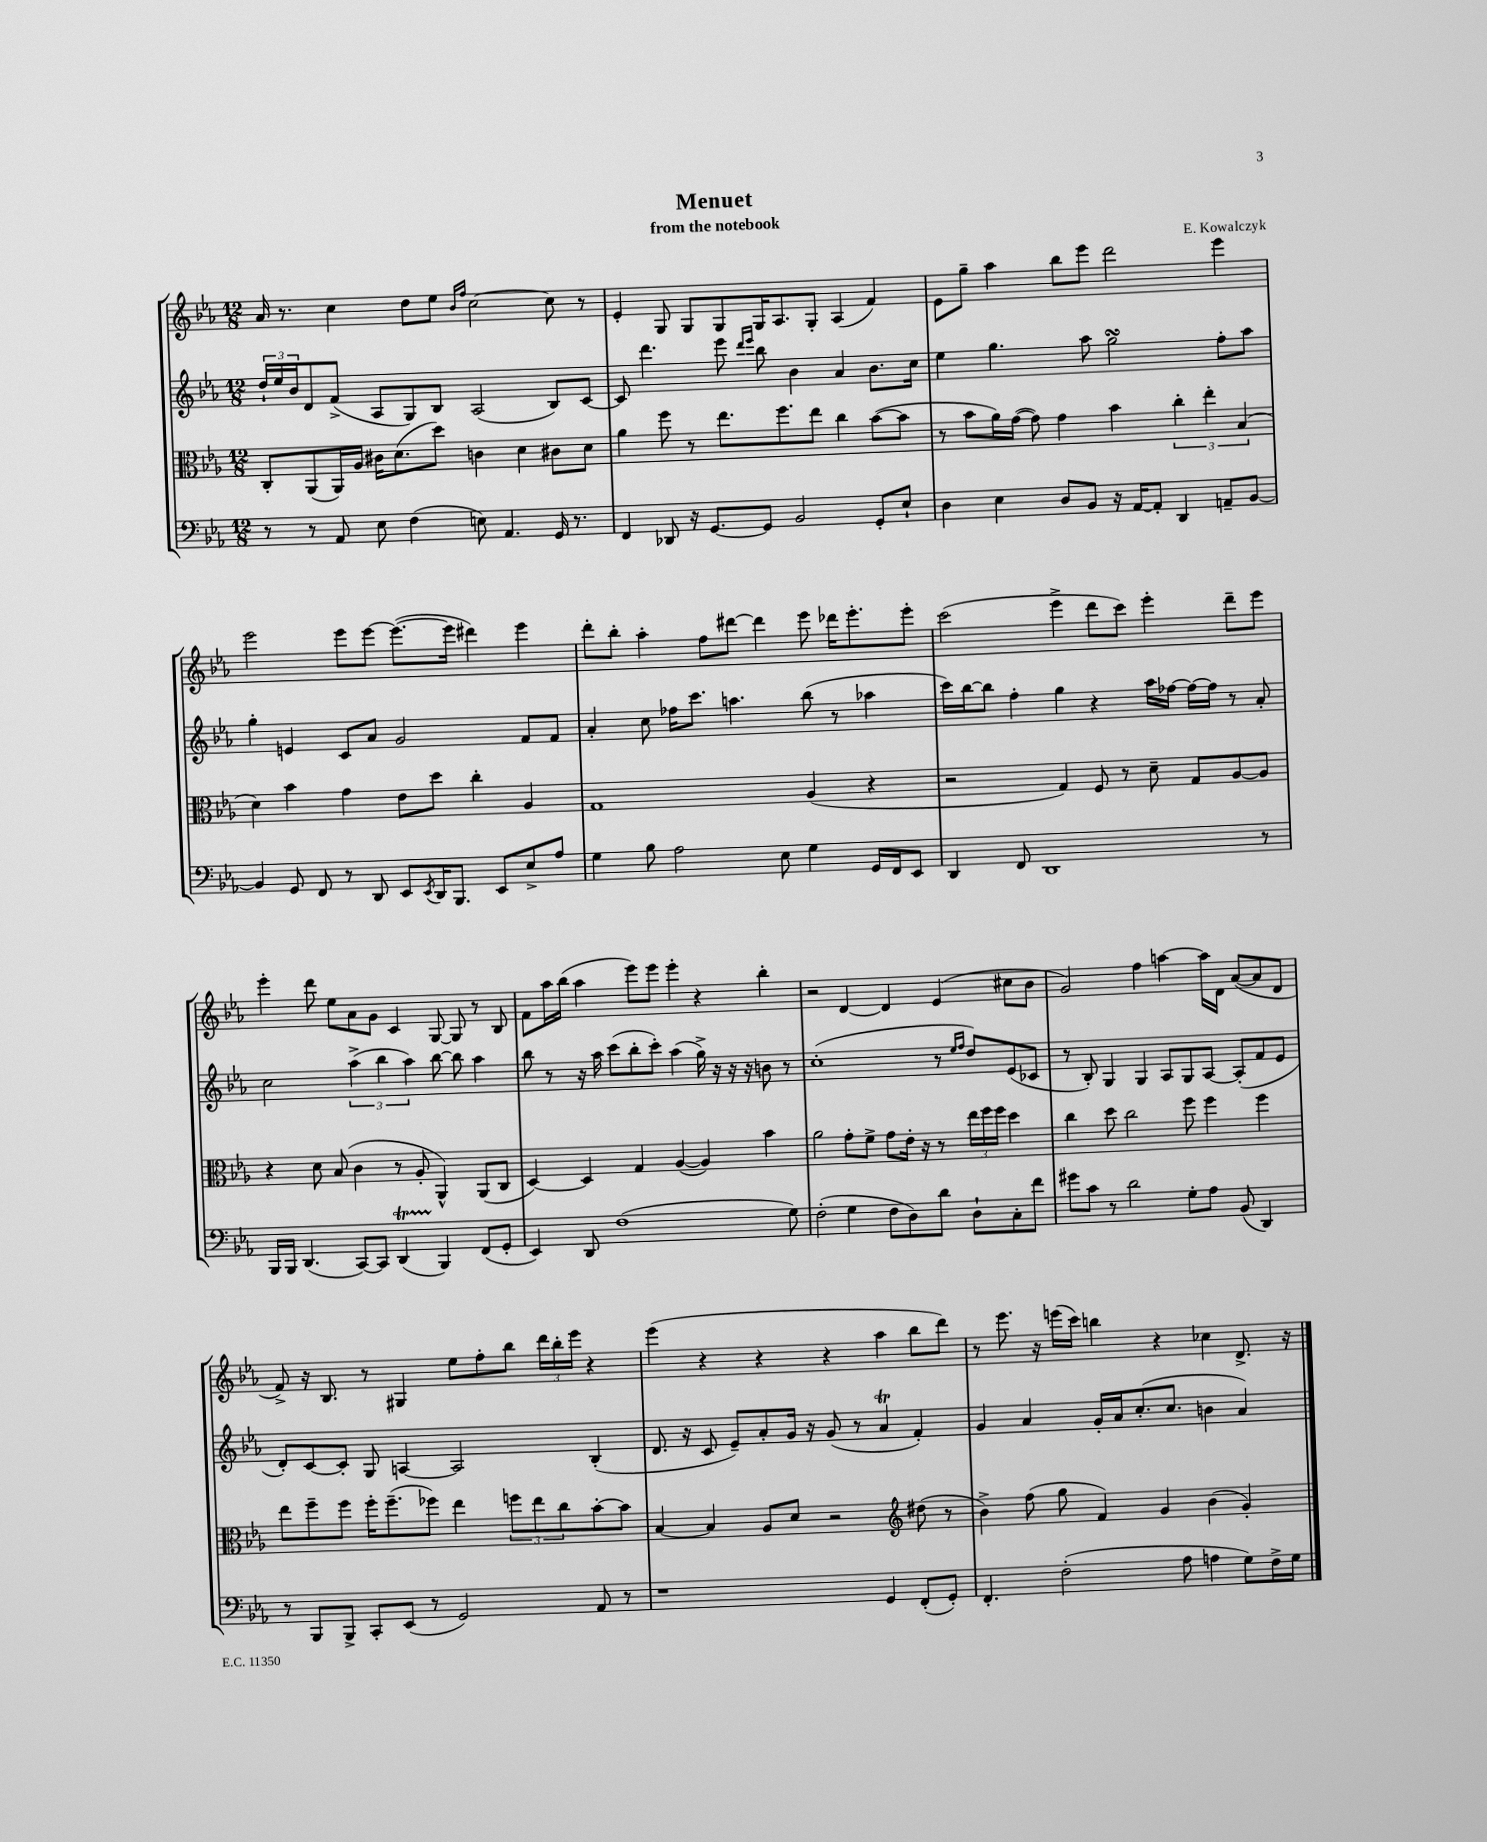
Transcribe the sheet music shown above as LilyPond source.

\header { title = "Menuet" composer = "E. Kowalczyk" subtitle = "from the notebook" }
<<
\new StaffGroup <<
\new Staff = "s0" {
    \clef treble \key ees \major \numericTimeSignature \time 12/8
    aes'16 r8. c''4 d''8 ees''8 \grace { bes'16 f''16 } c''2~ c''8 r8 |
    ees'4-. g8 g8 g8 g16 aes8. g8-. aes4( f'4) |
    ees'8 g''8-- aes''4 bes''8 ees'''8 d'''2 ees'''4 |
    ees'''2 ees'''8 ees'''8~ ees'''8.~( ees'''16 dis'''4) ees'''4 |
    d'''8-. bes''8-. aes''4-. f''8 dis'''8~ dis'''4 ees'''8 des'''16 ees'''8.-. ees'''8-. |
    c'''2( ees'''4-> d'''8 c'''8) ees'''4-. d'''8-- ees'''8 |
    ees'''4-. d'''8 ees''8 aes'8 g'8 c'4 g8~ g8 r8 bes8 |
    f'8 aes''16 bes''16( aes''4 ees'''8) ees'''8 ees'''4-. r4 bes''4-. |
    r2 d'4~ d'4 ees'4( cis''8 bes'8 |
    g'2) f''4 a''4~ a''16 d'16 aes'8~( aes'8 d'8 |
    f'8->) r16 bes8. r8 gis4 ees''8 f''8-. bes''8 \tuplet 3/2 { d'''16 bes''16-. ees'''16 } r4 |
    ees'''4( r4 r4 r4 aes''4 bes''8 d'''8) |
    r8 ees'''8. r16 e'''16( c'''16) b''4 r4 ces''4 d'8.-> r16 \bar "|." |
}
\new Staff = "s1" {
    \clef treble \key ees \major \numericTimeSignature \time 12/8
    \tuplet 3/2 { d''16-! ees''16 bes'16 } d'8 f'8->( aes8 g8) bes8 aes2( bes8) c'8~ |
    c'8 d'''4. ees'''8 \grace { d'''16 ees'''16 } bes''8 bes'4 aes'4 bes'8. c''16 |
    ees''4 g''4. aes''8 g''2\turn f''8-. aes''8 |
    g''4-. e'4 c'8 aes'8 g'2 f'8 f'8 |
    aes'4-. c''8 fes''16 c'''8. a''4. bes''8( r8 aes''4 |
    c'''16) bes''16~ bes''8 f''4-. g''4 r4 aes''16 fes''16~ fes''16~ fes''16 r8 aes'8-. |
    c''2 \tuplet 3/2 { aes''4->( bes''4 aes''4) } bes''8~ bes''8 aes''4 |
    bes''8 r8 r16 aes''16 c'''8( bes''8-. c'''8-.) aes''4( g''16->) r16 r16 r16 b'8 r8 |
    c''1-.( r8 \grace { ees''16 f''16 } d''8) ees'8( ces'8 |
    r8 bes8-.) g4 g4 aes8 g8 aes8~ aes8-.( f'8 ees'8 |
    d'8-.) c'8~ c'8-. g8 a4~ a2 bes4-.( |
    d'8. r16 c'8 ees'8--) aes'8-. g'16 r16 g'8( r8 aes'4\trill f'4-.) |
    g'4 aes'4 g'16-. aes'16 c''8.-.( c''8. b'4 aes'4) \bar "|." |
}
\new Staff = "s2" {
    \clef alto \key ees \major \numericTimeSignature \time 12/8
    c8-. aes,8( aes,16) aes16 cis'16 d'8.( d''8) c'4 d'4 cis'8 d'8 |
    aes'4 f''8 r8 ees''8. f''8. ees''8 c''4 bes'8~( bes'8 |
    r8 bes'8 aes'16) g'16~( g'8) g'4 bes'4 \tuplet 3/2 { c''4-. ees''4-. bes4( } |
    d'4) bes'4 g'4 ees'8 d''8 c''4-. aes4 |
    g1 aes4( r4 |
    r2 g4) f8 r8 d'8-- g8 aes8~ aes8 |
    r4 d'8 bes8( c'4 r8 aes8-. aes,4-^) aes,8( c8 |
    d4~) d4 g4 aes4~( aes4) bes'4 |
    aes'2 g'8-. f'8-> g'8 ees'16-. r16 r8 \tuplet 3/2 { ees''16 f''16 f''16 } d''4 |
    c''4 d''8 c''2 f''8 f''4 f''4 |
    ees''8 f''8-- f''8 f''16-. f''8.--( fes''8) ees''4 \tuplet 3/2 { f''8 ees''8 c''8 } bes'8~-. bes'8 |
    bes4~ bes4 aes8 d'8 r2 \clef treble dis''8( r8 |
    bes'4->) f''8( g''8 f'4) g'4 bes'4( g'4-.) \bar "|." |
}
\new Staff = "s3" {
    \clef bass \key ees \major \numericTimeSignature \time 12/8
    r8 r8 aes,8 ees8 f4( e8) aes,4. g,16 r8. |
    f,4 des,8 r16 g,8.~ g,8 bes,2 g,8-. ees8-! |
    d4 ees4 d8 bes,8 r16 aes,16~ aes,8-. d,4 a,8-- bes,8~ |
    bes,4 g,8 f,8 r8 d,8 ees,8 \acciaccatura { ees,8 } d,16 bes,,8. ees,8 ees8-> aes8 |
    g4 bes8 aes2 ees8 g4 g,16 f,16 ees,8 |
    d,4 f,8 d,1 r8 |
    bes,,16 bes,,16 d,4.( c,8~) c,8 d,4\startTrillSpan( bes,,4\stopTrillSpan) f,8( g,8-. |
    ees,4) d,8 f1( g8) |
    f2-.( g4 f8 d8) d'8 d8-! c8-. f'8 |
    gis'8 c'8 r8 d'2 g8-. aes8 bes,8( d,4) |
    r8 bes,,8 bes,,8-> c,8-. ees,8( r8 g,2) aes,8 r8 |
    r1 g,4 f,8-.( g,8-.) |
    f,4.-. f2-.( aes8 a4 g8) f16-> g16 \bar "|." |
}
>>
>>
\layout { \context { \Score \remove "Bar_number_engraver" } }
